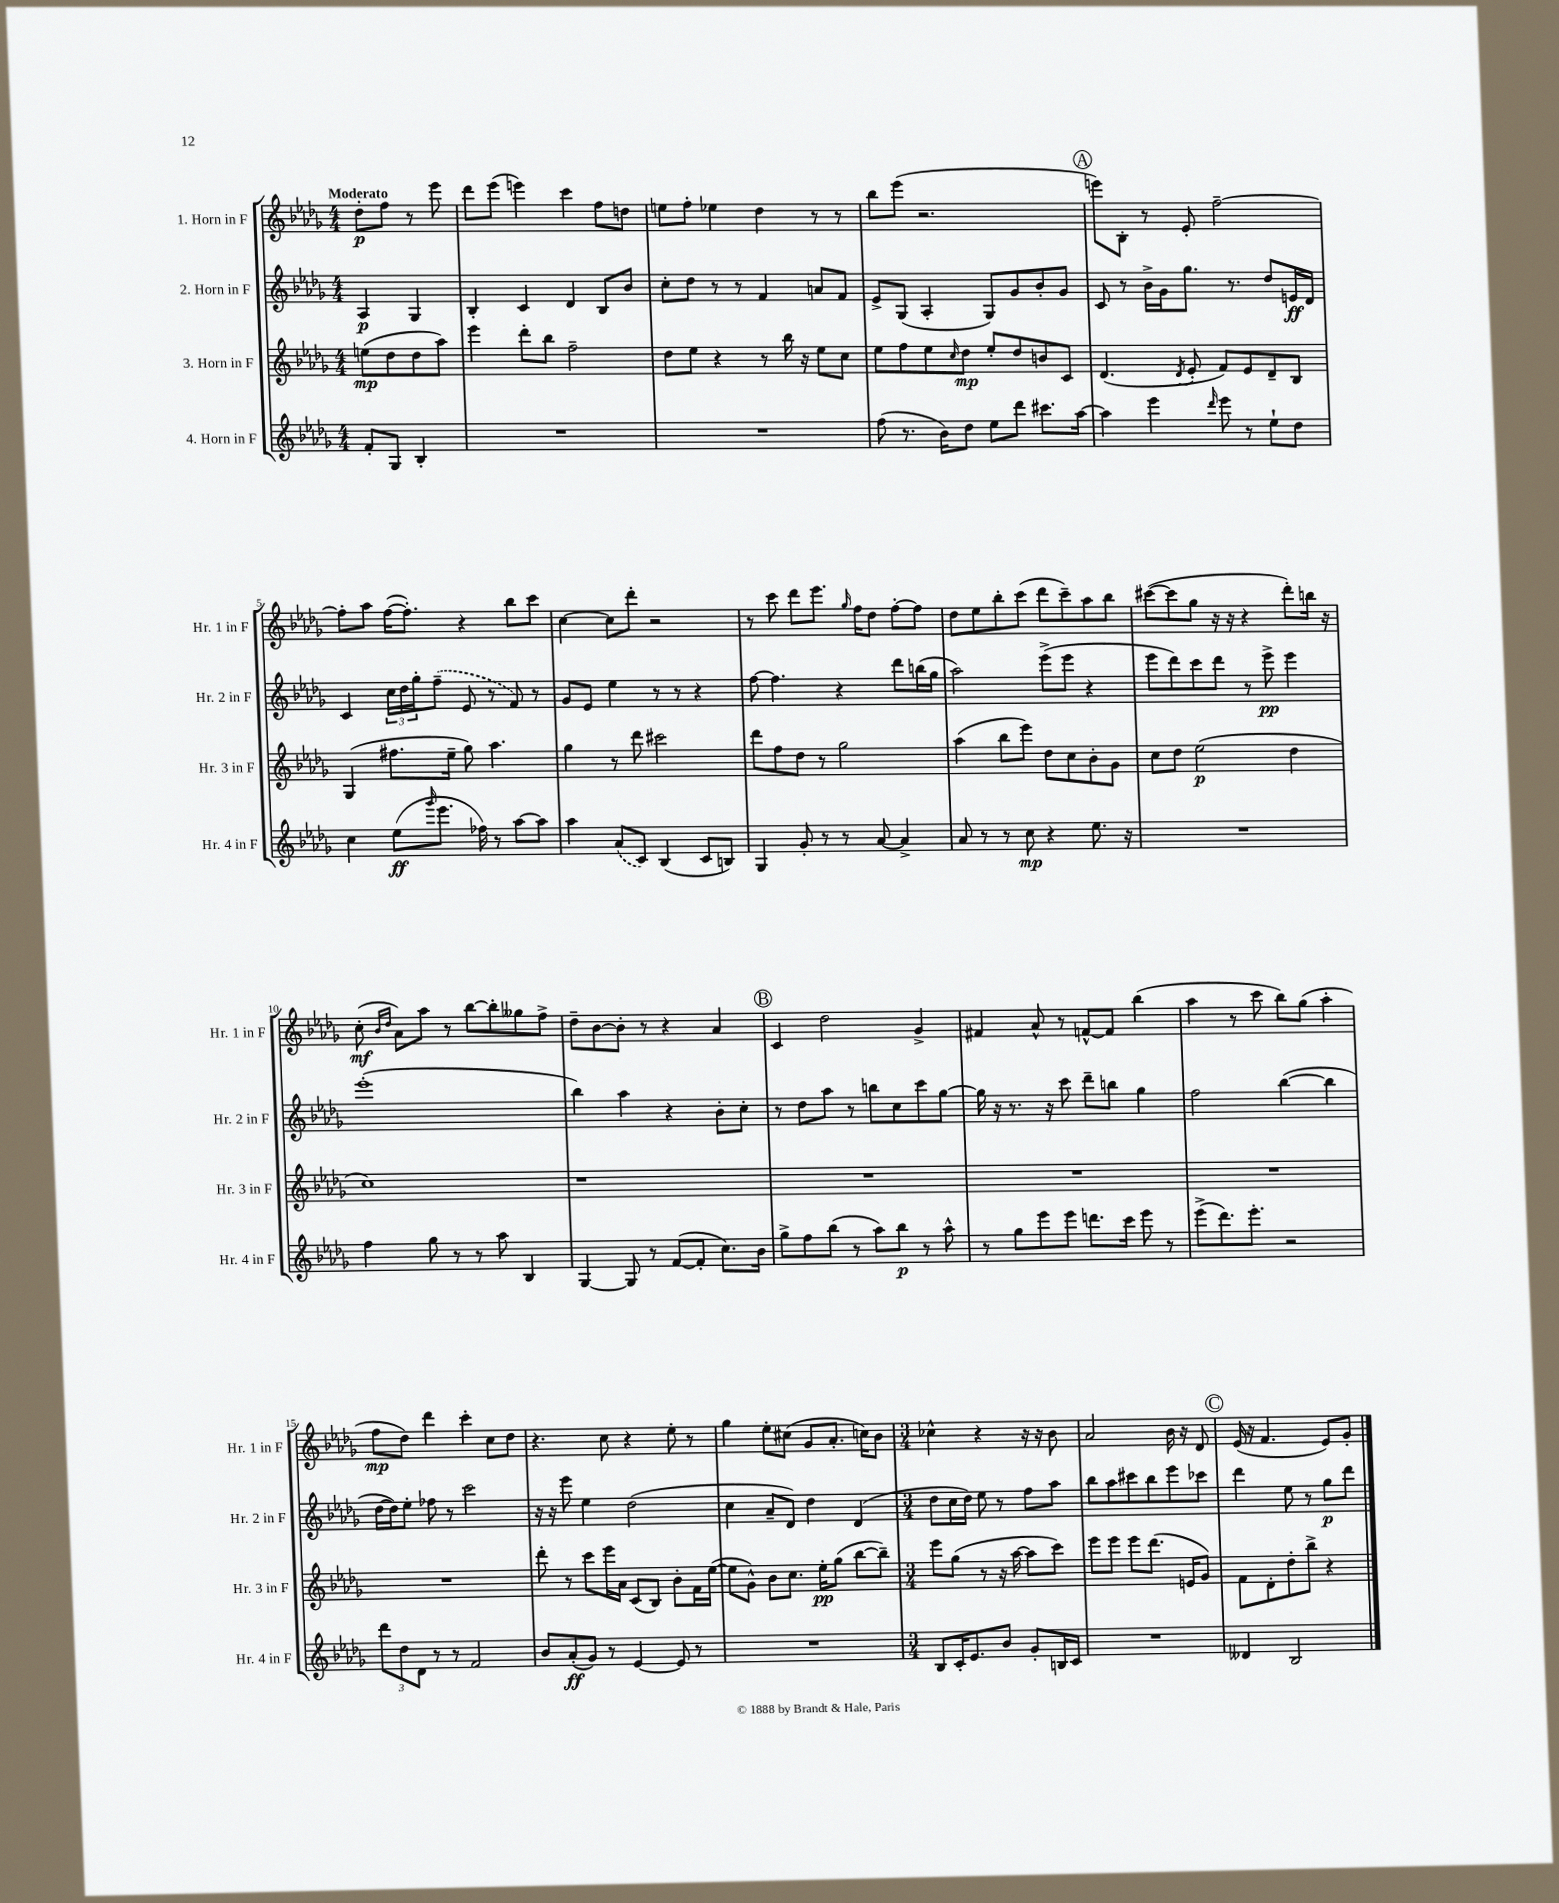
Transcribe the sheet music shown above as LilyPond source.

<<
\new StaffGroup <<
\new Staff = "s0" \with { instrumentName = "1. Horn in F" shortInstrumentName = "Hr. 1 in F" } {
    \clef treble \key des \major \numericTimeSignature \time 4/4 \partial 2 \tempo "Moderato"
    des''8-.\p f''8 r8 ees'''8 |
    des'''8 ees'''8( e'''4) c'''4 f''8 d''8 |
    e''8 f''8-. ees''4 des''4 r8 r8 |
    bes''8 ees'''8( r2. |
    \mark \markup { \circle "A" } e'''8) bes8-. r8 ees'8-. f''2~-- |
    f''8-. aes''8 f''16~( f''8.-.) r4 bes''8 c'''8 |
    c''4~ c''8 des'''8-. r2 |
    r8 c'''8 des'''8 ees'''8. \grace { ges''16 } f''16 des''8 f''8~-. f''8 |
    des''8 ees''8 bes''8-. c'''8( des'''8 c'''8--) aes''8 bes''8 |
    cis'''8~( cis'''8 ges''8 r16 r16 r4 des'''8-.) b''16 r16 |
    c''8-.\mf( \grace { bes'16 des''16 } aes'8) aes''8 r8 bes''8~ bes''8-. geses''8 f''8-> |
    des''8-- bes'8~ bes'8-. r8 r4 aes'4 |
    \mark \markup { \circle "B" } c'4 des''2 ges'4-> |
    fis'4 aes'8-^ r8 f'8~-^ f'8 bes''4( |
    aes''4 r8 c'''8 bes''8) ges''8( aes''4-. |
    f''8\mp des''8) des'''4 c'''4-. c''8 des''8 |
    r4. c''8 r4 ees''8-. r8 |
    ges''4 ees''8-. cis''8( ges'8 aes'8.-. c''16) bes'8 |
    \numericTimeSignature \time 3/4 ces''4-^ r4 r16 r16 bes'8 |
    aes'2 bes'16 r16 des'8 |
    \mark \markup { \circle "C" } ees'16( r16 f'4. ees'8) ges'8-. \bar "|." |
}
\new Staff = "s1" \with { instrumentName = "2. Horn in F" shortInstrumentName = "Hr. 2 in F" } {
    \clef treble \key des \major \numericTimeSignature \time 4/4 \partial 2
    aes4\p ges4 |
    bes4-. c'4 des'4 bes8 bes'8 |
    c''8-. des''8 r8 r8 f'4 a'8 f'8 |
    ees'8-> ges8( aes4-. ges8) ges'8 bes'8-. ges'8 |
    \mark \markup { \circle "A" } c'8 r8 bes'16-> ges'16 ges''8. r8. des''8 e'16\ff des'16 |
    c'4 \tuplet 3/2 { c''16 des''16 ges''16-. } \once \slurDashed f''8--( ees'8 r8 f'8) r8 |
    ges'8 ees'8 ees''4 r8 r8 r4 |
    f''8~ f''4. r4 des'''8 b''16( ges''16 |
    aes''2) ees'''8->( ees'''8 r4 |
    ees'''8 des'''8) c'''8 des'''8 r8 ees'''8->\pp ees'''4 |
    ees'''1-.( |
    bes''4) aes''4 r4 bes'8-. c''8-. |
    \mark \markup { \circle "B" } r8 des''8 aes''8 r8 b''8 c''8 c'''8 ges''8~ |
    ges''16 r16 r8. r16 c'''8 des'''8-- b''8 ges''4 |
    f''2 bes''4~( bes''4 |
    des''16~ des''16) ees''8-. fes''8 r8 c'''2 |
    r16 r16 ees'''8 ees''4 des''2( |
    c''4 aes'8-- des'8) des''4 des'4( |
    \numericTimeSignature \time 3/4 des''8 c''16 des''16) ees''8 r8 f''8 aes''8 |
    bes''8 aes''8 cis'''8 bes''8 ees'''8 ces'''8 |
    \mark \markup { \circle "C" } des'''4 ees''8 r8 ges''8\p des'''8 \bar "|." |
}
\new Staff = "s2" \with { instrumentName = "3. Horn in F" shortInstrumentName = "Hr. 3 in F" } {
    \clef treble \key des \major \numericTimeSignature \time 4/4 \partial 2
    e''8\mp( des''8 des''8 aes''8) |
    ees'''4 des'''8-. bes''8 f''2-- |
    des''8 ees''8 r4 r8 bes''16 r16 ees''8 c''8 |
    ees''8 f''8 ees''8 \grace { c''16 } des''8\mp ees''8-. des''8 b'8 c'8 |
    \mark \markup { \circle "A" } des'4.( \acciaccatura { des'8 } ees'8-. f'8) ees'8 des'8-- bes8 |
    ges4( fis''8. ees''16-- ges''8) aes''4. |
    ges''4 r8 des'''8 cis'''2 |
    des'''8 f''8 des''8 r8 ges''2 |
    aes''4( bes''8 ees'''8) des''8 c''8 bes'8-. ges'8 |
    c''8 des''8 ees''2\p( des''4 |
    c''1) |
    r1 |
    \mark \markup { \circle "B" } R1 |
    R1 |
    R1 |
    R1 |
    des'''8-. r8 c'''8 ees'''16 aes'16 c'8( bes8) bes'8-. f'16 ees''16~( |
    ees''8 ges'8-^) bes'8 c''8. ees''16-.\pp ges''8( bes''8~ bes''8--) |
    \numericTimeSignature \time 3/4 ees'''8 ges''8( r8 r16 aes''16~ aes''8 c'''8) |
    ees'''8 ees'''8 ees'''8 des'''8.( e'16 ges'8) |
    \mark \markup { \circle "C" } f'8 des'8-. des''8-. bes''8-> r4 \bar "|." |
}
\new Staff = "s3" \with { instrumentName = "4. Horn in F" shortInstrumentName = "Hr. 4 in F" } {
    \clef treble \key des \major \numericTimeSignature \time 4/4 \partial 2
    f'8-. ges8 bes4-. |
    R1 |
    R1 |
    f''8( r8. bes'16) des''8 ees''8 des'''8 cis'''8. aes''16~ |
    \mark \markup { \circle "A" } aes''4 ees'''4 \grace { des'''16 } ees'''8 r8 ees''8-! des''8 |
    c''4 ees''8\ff( \grace { ges'''16 } ees'''8. fes''16) r8 aes''8~ aes''8 |
    aes''4 \once \slurDashed aes'8( c'8) bes4( c'8 b8) |
    ges4 ges'8-. r8 r8 aes'8~ aes'4-> |
    aes'8 r8 r8 c''8\mp r4 ees''8. r16 |
    R1 |
    f''4 ges''8 r8 r8 aes''8 bes4 |
    ges4~ ges8 r8 f'8~( f'8-. c''8.) bes'16 |
    \mark \markup { \circle "B" } ges''8-> f''8 bes''8( r8 aes''8) bes''8\p r8 aes''8-^ |
    r8 ges''8 ees'''8 ees'''8 d'''8. c'''16 ees'''8 r8 |
    ees'''8->( des'''8.) ees'''8.-. r2 |
    \tuplet 3/2 { des'''8 des''8 des'8 } r8 r8 f'2 |
    bes'8 aes'8-.\ff( ges'8) r8 ees'4~ ees'8 r8 |
    R1 |
    \numericTimeSignature \time 3/4 bes8 c'16-. ees'8. bes'8 ges'8-. b16 c'16 |
    R2. |
    \mark \markup { \circle "C" } deses'4 bes2 \bar "|." |
}
>>
>>
